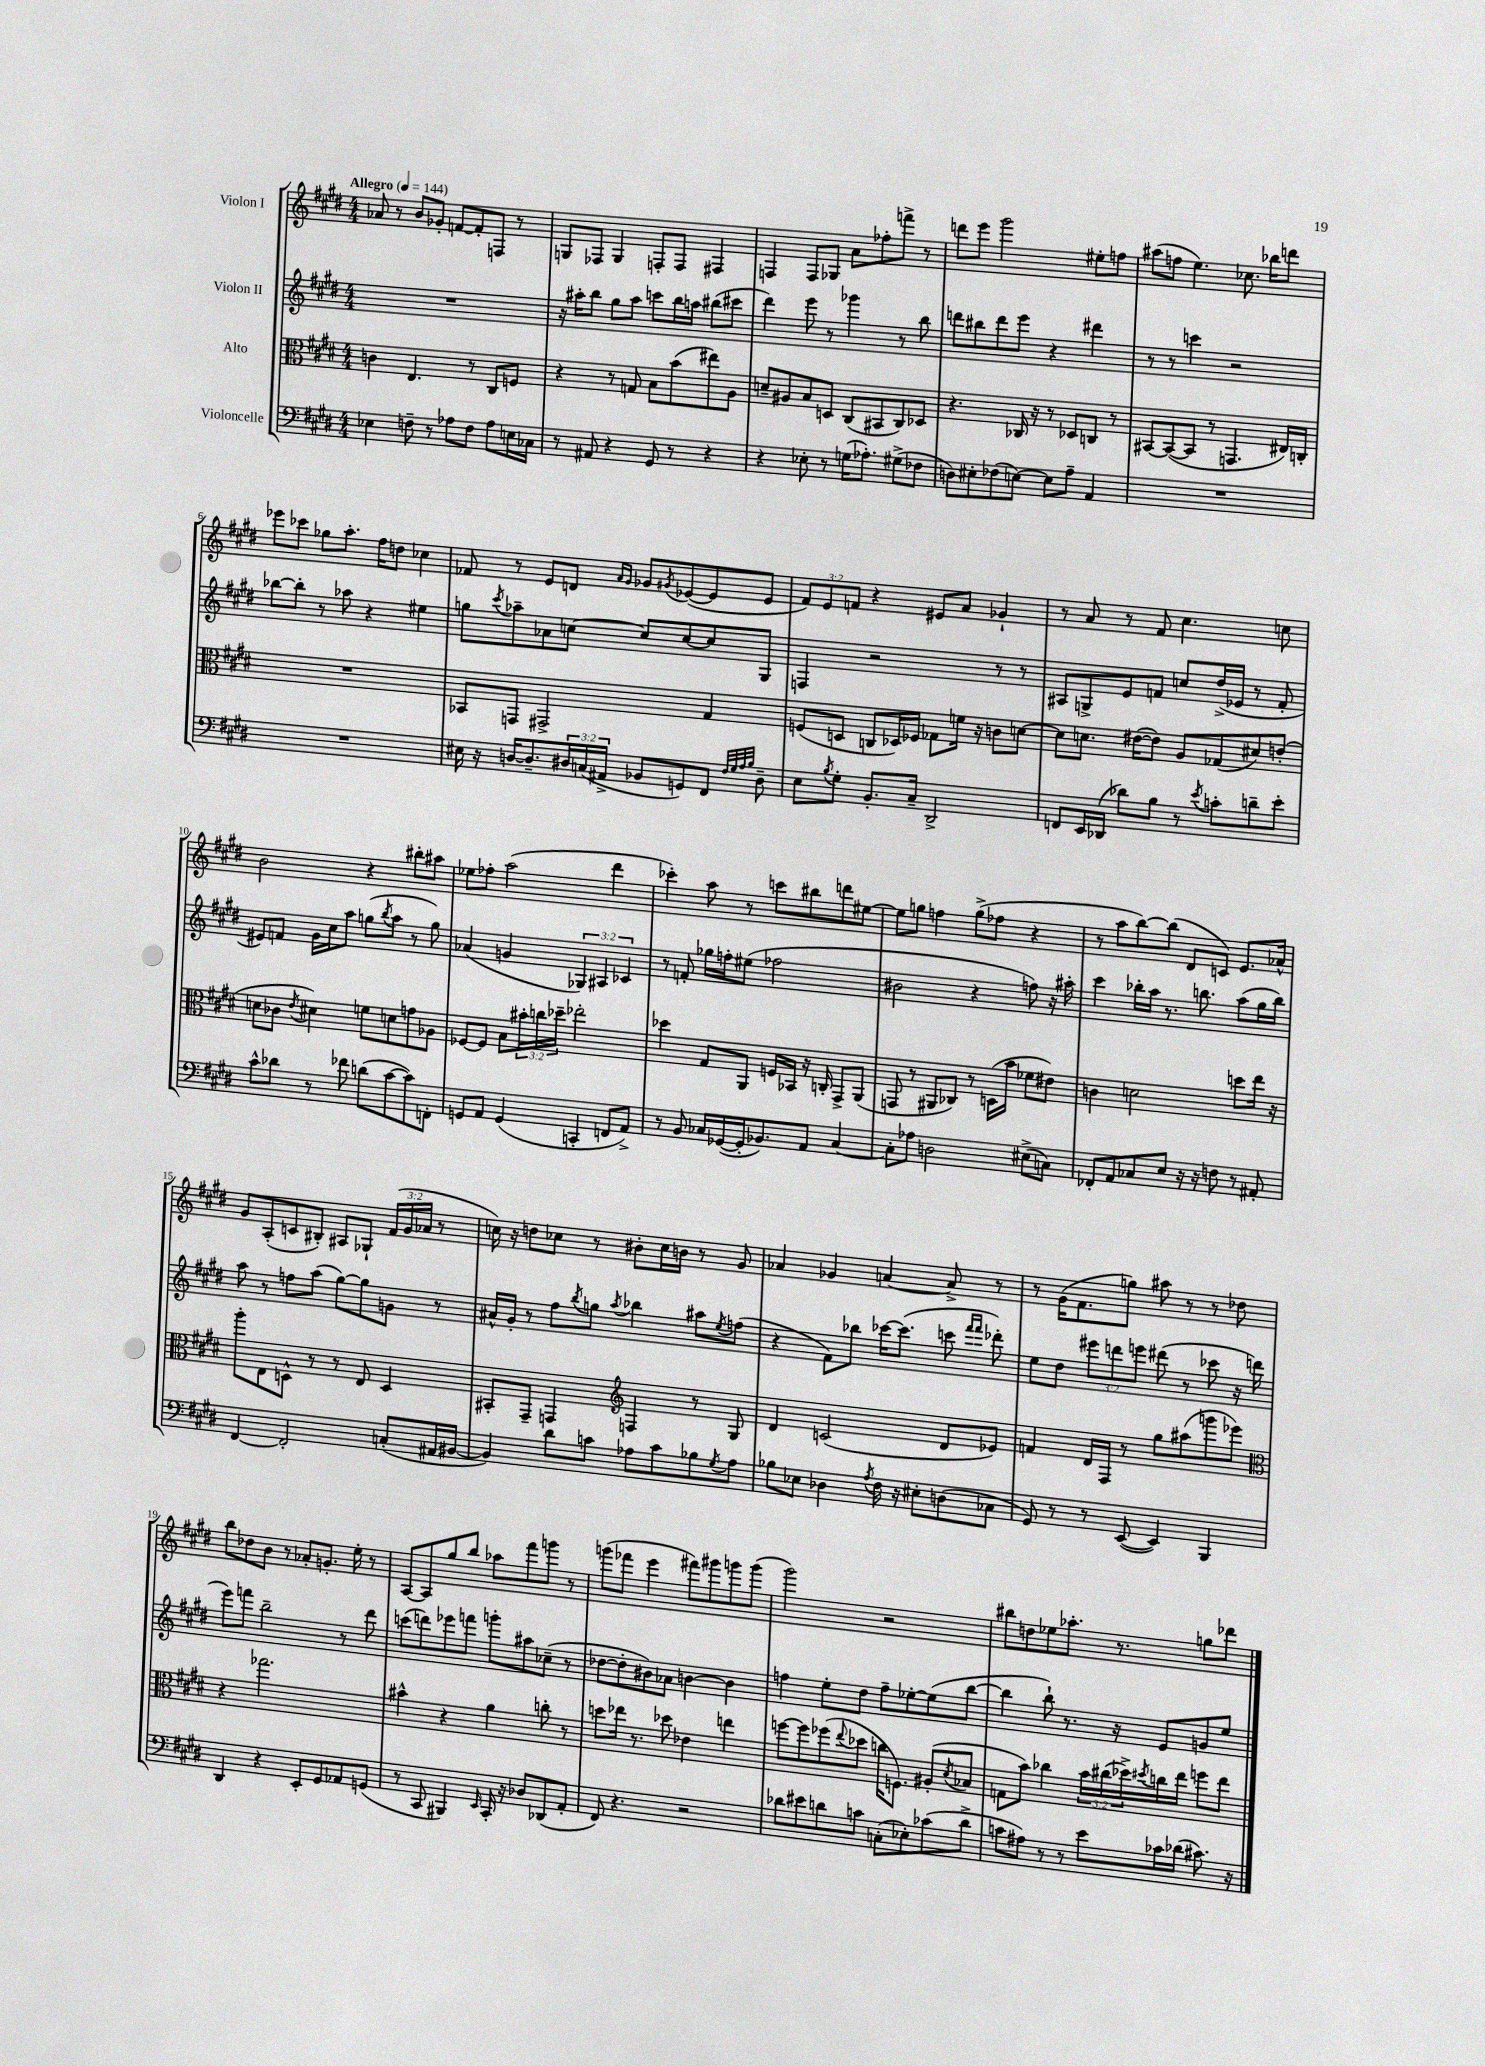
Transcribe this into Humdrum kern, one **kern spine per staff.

**kern	**kern	**kern	**kern
*staff4	*staff3	*staff2	*staff1
*clefF4	*clefC3	*clefG2	*clefG2
*k[f#c#g#d#]	*k[f#c#g#d#]	*k[f#c#g#d#]	*k[f#c#g#d#]
*M4/4	*M4/4	*M4/4	*M4/4
*MM144	*MM144	*MM144	*MM144
4E-	4c	1r	8a-
.	.	.	8r
8F~	4.E	.	8b
8r	.	.	8g-'
8A-	.	.	[8f
8F	8r	.	8f']
8A-	8C#	.	8F
16E	8F	.	8r
16C-	.	.	.
=	=	=	=
8r	4r	16r	8G
.	.	16aa#'	.
8AA#	.	8bb	8F-
4r	8r	8gg#	4G
.	8G	8aa#	.
8GG#	8B	8ccc	8F'
8r	(8b	16bb	8F
.	.	16aa	.
4r	8ee#)	(8bb#	4F#
.	8A	8ccc#	.
=	=	=	=
4r	8d~	4ddd#)	4F
.	8A#	.	.
8E-'	8B	8eee	8F
8r	8D	8r	8G-
(16G	(8C#	4ggg-	8a
8.A-')	.	.	.
.	8BB#	.	8ff-'
(8G#^	8C#)	8r	8fff^
8F-	8D-	8bb	8r
=	=	=	=
8D)	4.r	8ddd	8ddd
8E#'	.	8bb#	8eee
(8F-	.	8ddd	2ggg#
[8E)	16C-	8eee	.
.	16r	.	.
8E]	8r	4r	.
8A~	8D-	.	.
4AA	8C	4ddd#	8ee#'
.	8r	.	8ff
=	=	=	=
1r	[8BB#	8r	(8aa#
.	(8BB#_	8r	8ff
.	8BB#]	4ccc	4.ee)
.	8r	.	.
.	4.GG	2r	.
.	.	.	8.cc-
.	.	.	16bb-
.	16E#)	.	8ddd
.	16C'	.	.
=	=	=	=
1r	1r	[8bb-	8eee-
.	.	8bb-']	8ccc-
.	.	8r	8gg-
.	.	8aa-	8.aa'
.	.	4r	.
.	.	.	16ff#
.	.	.	8dd
.	.	4ee#	4cc-
=	=	=	=
16E#	8BB-	8gg	8f-
16r	.	.	.
.	.	8qccc#	.
[16D	8GG	8aa-~	8r
8.D~]	.	.	.
.	2GG#^	8a-	8e
24D#	.	[8cc	8d
(24C	.	.	.
24AA#^	.	.	.
.	.	.	16qqa
.	.	.	16qqg#
8BB-	.	8cc]	8g-
.	.	.	8qg#
8GG)	.	[8cc	([8e-
8FF#	4G#	8cc]	8e-]
32qqF#	.	.	.
32qqG#	.	.	.
32qqA	.	.	.
32qqB	.	.	.
8D#~	.	8G#	8e-
=	=	=	=
8E	(8F	4F	12f#)
.	.	.	12e
8qB	.	.	.
8G#'	8D	.	.
.	.	.	12f
8.BB'	8C	2r	4r
.	16D-)	.	.
16C#~	16F-	.	.
2DD#^	8G-	.	8e#
.	16f	.	8a
.	16r	.	.
.	8c	8r	4g-`
.	[8d	8r	.
=	=	=	=
8FF	8d]	8A#	8r
16EE	8.d	8G^	8a
(16DD-	.	.	.
8d-)	.	8e	8r
.	([16e#	.	.
8B	8e#])	8f	8f#
8r	8A	8cc	4.cc#
8qe	.	.	.
8c'	(8G-	(16dd#^	.
.	.	16e-	.
8d~	8d#)	8r	.
8e'	(8e'	8f'	8cc
=	=	=	=
8c#^^	8d	8e#)	2b
8d-	8c-	8f	.
.	8qe	.	.
8r	4d#)	16g#	.
.	.	16cc#	.
8f-	.	8aa	.
(8d	8f	(8gg	4r
.	.	8qbb	.
[8c#	8d	8aa	.
8c#])	8g	8r	8bb#'
8FF'	8A-	8gg)	8aa#
=	=	=	=
8GG	[8F-	(4a-	8ee-
8AA	8F-]	.	8ff-'
(4GG	8B	4g	(2aa
.	24b#'	.	.
.	24cc	.	.
.	24dd-~	.	.
4CC'	2ee-'	6G-)	.
.	.	6A#	.
8FF	.	.	4ddd#
.	.	6c-	.
8AA^)	.	.	.
=	=	=	=
8r	4dd-	8r	4ccc-')
8BB	.	8f'	.
16C-	8G#	16gg-	8aa
([16GG-	.	16ff'	.
16GG-']	8AA	(8ee#	8r
8.BB-)	.	.	.
.	16F	2ff-	8ccc
.	16BB-	.	.
8AA	16r	.	8bb#
.	16C'	.	.
[4C-	8GG#^	.	8ddd
.	(8AA	.	[8ee#
=	=	=	=
8C-']	8GG	2b#	8ee#]
8A-	8r	.	8gg
2D	8AA#	.	4ff
.	8C-)	.	.
.	8r	4r	(8gg^
.	(16D	.	8ff-
.	16b	.	.
(8E#^	8f-	8ff)	4r
8C)	8e#)	16r	.
.	.	16aa#'	.
=	=	=	=
8FF-'	4c	4ccc#	8r
8AA	.	.	8aa
8C-	2d	16bb-'	[8bb)
.	.	16aa	.
8E	.	8.r	(8bb]
16r	.	.	8d#
16r	.	8.bb	.
8F	.	.	8c)
8r	8dd	(8aa	8.e
8AA#'	16ee	16gg#	.
.	16r	16bb)	16a-^^
=	=	=	=
[4FF#	8aa'	8aa	8g#
.	8E	8r	(8A'
2FF#']	8D^^	8ff	8c
.	8r	(8aa	8B#')
.	8r	[8gg#)	8A#
.	8E	8gg#]	8G-`
(8C'	4D	8g	(24f#
.	.	.	24g#
.	.	.	24a-
16AA#	.	8r	8r
[16BB#	.	.	.
=	=	=	=
4BB#])	8BB#'	16a#^^	16cc)
.	.	16g#'	16r
.	8GG#~	8r	8dd
8d#	4GG	8ff#	8cc-
.	.	8qbb	.
8c	.	8gg	8r
*	*clefG2	*	*
.	.	8qaa	.
8A-	4F	4bb-	8b#'
8c	.	.	16cc-
.	.	.	16b
8B-	8r	8aa#	8r
8qG#	.	8qee	.
8A-	8G#	(8ff	8g#
=	=	=	=
8B-	4d#	4r	4a-
8E-	.	.	.
4D-	(2c	8f#)	4g-
.	.	8bb-	.
8qA	.	.	.
16F#	.	[16ccc-	[4a
16r	.	(8.ccc-]	.
8E#'	.	.	.
(8D	8d#	8ccc	8a^]
.	.	16qqfff#	.
.	.	16qqfff#	.
8C-	8e-)	8ddd-')	8r
=	=	=	=
8GG#)	4f	8ee	8r
8r	.	8dd#	(16g#
.	.	.	8.f#
8r	16d#	12eee#	.
.	16F#	.	.
.	.	12ddd	.
([8EE	8r	.	8gg)
.	.	12eee	.
4EE])	8gg#	(8ddd#	8aa#
.	(8aa#	8r	8r
4BBB	8ggg	8ccc-	8r
.	8eee-)	16r	8dd-
.	.	16ddd	.
=	=	=	=
*	*clefC3	*	*
4DD#	4r	8eee)	8bb
.	.	8fff	8dd-
4r	2.gg-	2bb~	8b
.	.	.	8r
8EE'	.	.	8a-'
8GG#	.	.	8.g'
8AA-	.	8r	.
.	.	.	16ee'
(8GG	.	8ddd#	8r
=	=	=	=
8r	4b#^^	(8ccc	[8A
8CC#	.	8ddd)	8A]
4BBB#)	4r	8eee-	8gg#
.	.	8fff	8bb
16qqEE	.	.	.
16CC#'	4a	8ggg'	8aa-
16r	.	.	.
8D-	.	8aa#	8fff#
(8DD-	8cc'	(8cc-~	8ggg
8AA'	8r	8r	8r
=	=	=	=
8FF#)	8dd	[8dd-	(8ggg
4.r	16ee-	8dd-']	8fff-
.	8.r	.	.
.	.	8b#)	4eee
.	8dd-	8a-	.
2r	4e-	[4b	8fff#)
.	.	.	8ggg#
.	4ee	4b]	8ggg
.	.	.	(8ggg
=	=	=	=
8d-	[8ff	4ff	2ggg#)
8e#	8ff]	.	.
8d	(8ff-	8ee'	.
.	8qqee	.	.
8c	8dd-	8dd#	.
(8C'	16cc	8ff~	2r
.	8.F)	.	.
8E-')	.	[8ee-'	.
(8c-	(8A#'	(8ee-]	.
.	8qd#	.	.
8d^	8B-	[8bb	.
=	=	=	=
8c	8G	4bb]	8bb#
8A#)	8b)	.	8dd
8r	4cc-	8bb`)	8ee-
8r	.	8.r	8.aa-'
8e	24b	.	.
.	(24cc#	.	.
.	.	16r	8.r
.	24dd-^)	.	.
.	8qdd#	.	.
16c-	16cc	8e	.
(16d-	16ee	.	.
8.c#)	8ff	8g	8gg
.	8ee	8ee	8ddd-
16r	.	.	.
==	==	==	==
*-	*-	*-	*-
